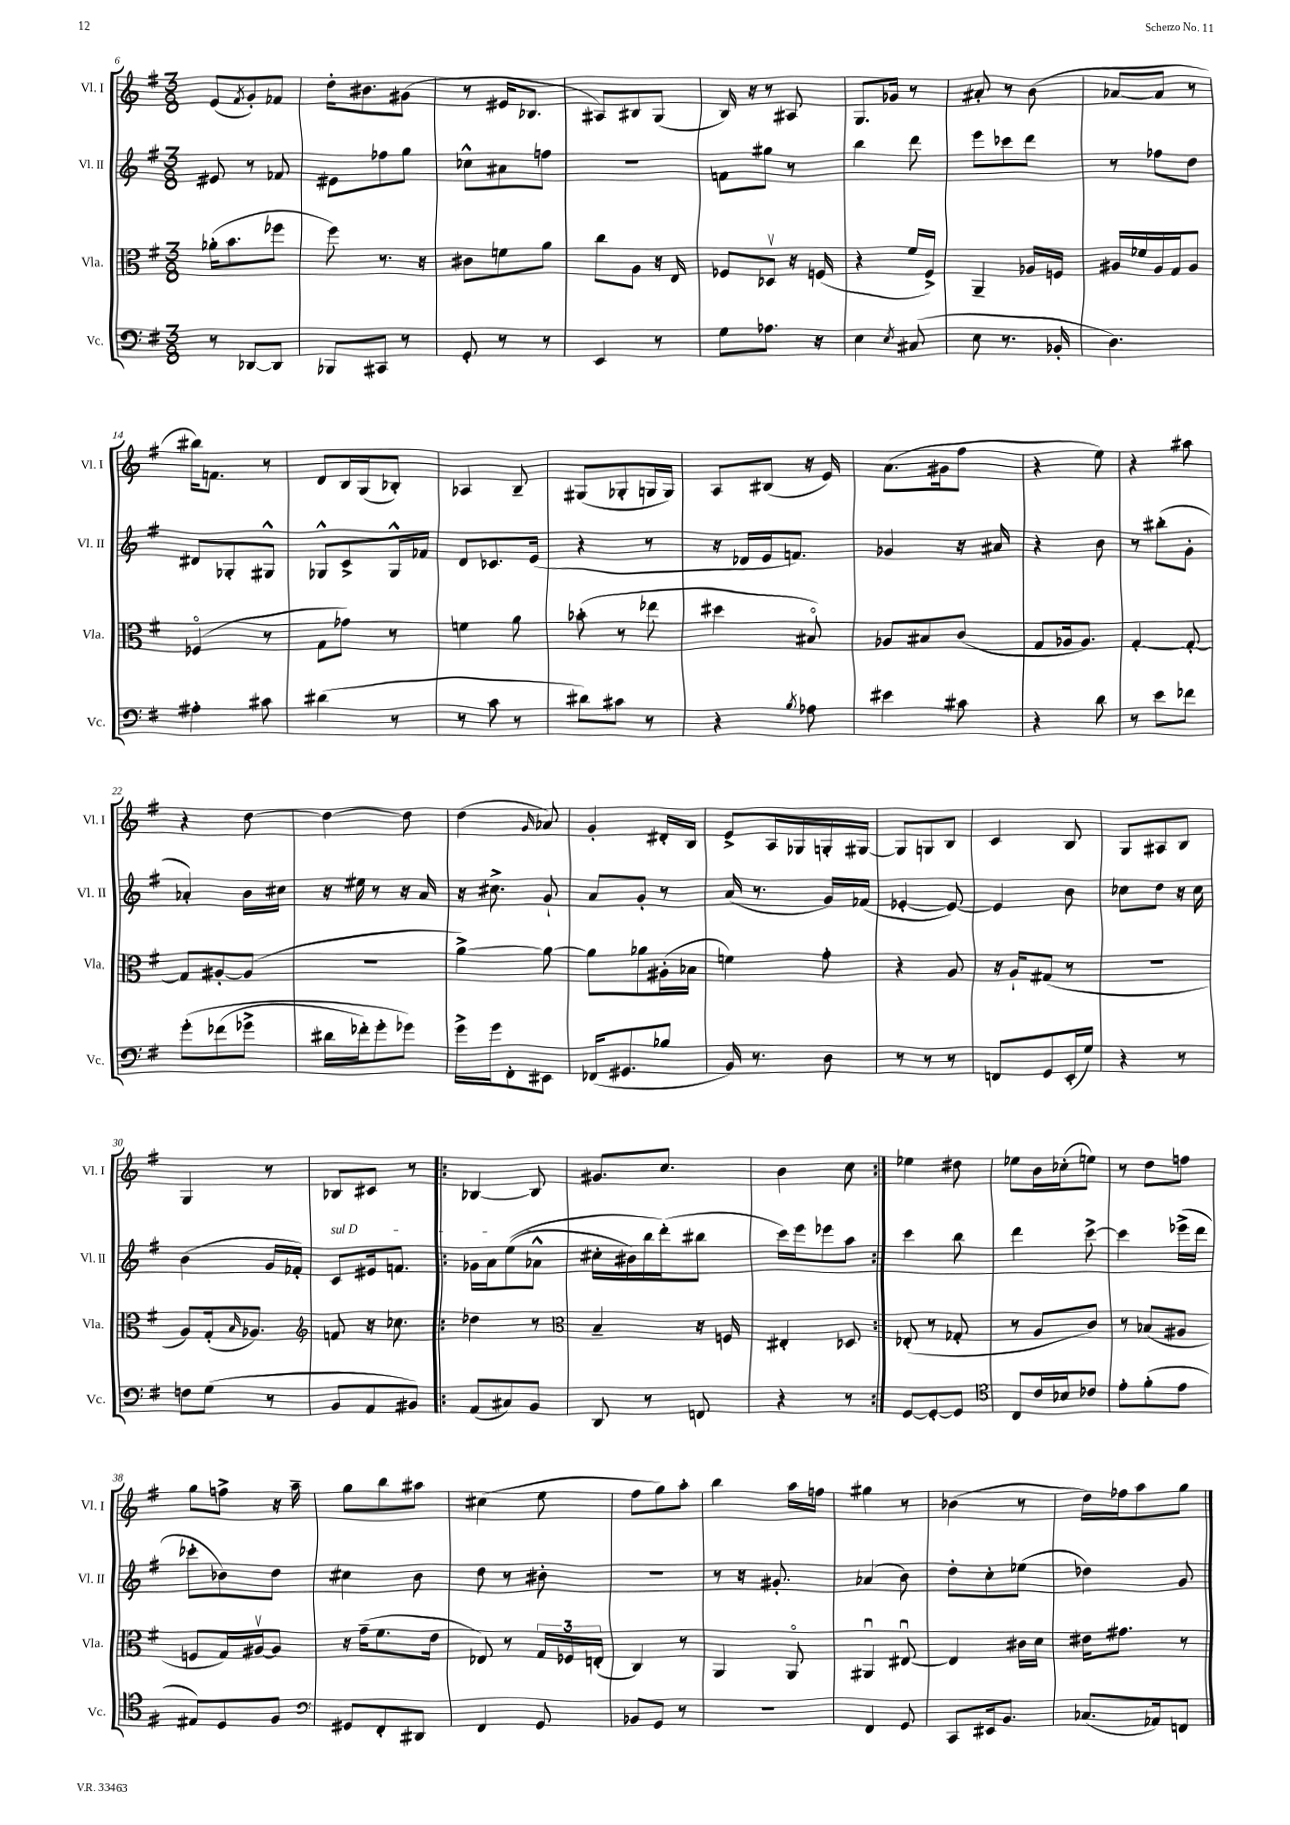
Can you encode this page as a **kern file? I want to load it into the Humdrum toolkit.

**kern	**kern	**kern	**kern
*staff4	*staff3	*staff2	*staff1
*clefF4	*clefC3	*clefG2	*clefG2
*k[f#]	*k[f#]	*k[f#]	*k[f#]
*M3/8	*M3/8	*M3/8	*M3/8
8r	(16a-'	8e#	(8e
.	8.b	.	.
.	.	.	8qf#
[8DD-	.	8r	8g')
8DD-]	8ff-	8f-	8f-
=	=	=	=
8BBB-	8ff#)	8e#	16dd'
.	.	.	8.b#
8CC#	8.r	8ff-	.
8r	.	8gg	(8g#
.	16r	.	.
=	=	=	=
8GG'	8c#	8cc-^^	8r
8r	8f	8a#	16e#
.	.	.	8.B-
8r	8a	8ff	.
=	=	=	=
4EE	8cc	4.r	8A#)
.	8A	.	8B#
8r	16r	.	(8G
.	16E	.	.
=	=	=	=
8G	8F-	8f	16B)
.	.	.	16r
8.A-	8D-v	8gg#	8r
.	16r	8r	8A#
16r	(16F	.	.
=	=	=	=
4E	4r	4bb	8.G
.	.	.	16g-
8qE	.	.	.
(8C#	16f#	8ddd	8r
.	16F#^)	.	.
=	=	=	=
8E	4AA~	8eee	8a#'
8.r	.	8ccc-	8r
.	16A-	8ddd	(8b
16BB-'	16F	.	.
=	=	=	=
4.D)	16A#	8r	[8a-
.	16f-	.	.
.	16A#	8ff-	8a-]
.	16G	.	.
.	8A#	8dd	8r
=	=	=	=
4A#'	(4F-o	8d#	16bb#)
.	.	.	8.f
.	.	8G-'	.
8c#	8r	8G#^^	8r
=	=	=	=
(4d#	8G	8G-^^	8d
.	8g-)	8c^	16B
.	.	.	(16G
8r	8r	16G-^^	8B-')
.	.	16f-	.
=	=	=	=
8r	4f	8d	4A-
8c	.	8.c-	.
8r	8a	.	8B~
.	.	(16e	.
=	=	=	=
8d#)	(8b-'	4r	(8G#
8c#	8r	.	8G-'
8r	8ee-	8r	16G
.	.	.	16G)
=	=	=	=
4r	4dd#	16r	8A
.	.	16d-	.
.	.	16e	(8B#
.	.	8.f)	.
8qB	.	.	.
8A-	8B#o)	.	16r
.	.	.	16e)
=	=	=	=
4e#	8A-	4g-	(8.a
.	8B#	.	.
.	.	.	16g#
8c#	(8c	16r	8ff#
.	.	16a#	.
=	=	=	=
4r	8G	4r	4r
.	16A-	.	.
.	8.A-)	.	.
8d	.	8b	8ee)
=	=	=	=
8r	[4G'	8r	4r
8e	.	(8bb#'	.
8f-	8G'_	8g'	8aa#
=	=	=	=
&(8g'	8G]	4a-')	4r
(8f-	[8A#'	.	.
8g-^	(8A#]	16b	[8dd
.	.	16cc#	.
=	=	=	=
16d#	4.r	16r	4dd_
16f-')	.	16ee#	.
8g'	.	8r	.
8g-&)	.	16r	8dd]
.	.	16a	.
=	=	=	=
16g^	[4a^)	16r	(4dd
16g	.	8.cc#^	.
8FF#'	.	.	.
.	.	.	16qqg
8EE#	8a_	8g`	8a-)
=	=	=	=
(16FF-	8a]	8a	4g'
8.GG#	.	.	.
.	8a-	8g'	.
8B-	(16A#'	8r	16d#'
.	16B-	.	16B
=	=	=	=
16BB)	4f)	(16a	8e^
8.r	.	8.r	.
.	.	.	16A
.	.	.	16G-
8D	8g'	16g)	16G'
.	.	(16f-	[16G#
=	=	=	=
8r	4r	[4e-'	8G#]
8r	.	.	8G
8r	8A	8e-_)	8B
=	=	=	=
8FF	16r	4e-]	4c
.	16A`	.	.
8GG	(8G#	.	.
(16EE'	8r	8b	8B
16G)	.	.	.
=	=	=	=
4r	4.r	8cc-	8G
.	.	8dd	8A#
8r	.	16r	8B
.	.	16cc-	.
=	=	=	=
8F	8A)	(4b	4G
(8G	(16G'	.	.
.	16qqB	.	.
.	8.A-)	.	.
8r	.	16g	8r
.	.	16f-')	.
=	=	=	=
*	*clefG2	*	*
8BB	8f	8c	8B-
8AA	16r	16e#	8c#
.	8.cc-	8.f	.
8BB#)	.	.	8r
=!|:	=!|:	=!|:	=!|:
(8AA	4dd-	16g-	[4B-
.	.	16a	.
8C#)	.	&((8ee	.
8BB	8r	8a-^^	8B-]
=	=	=	=
*	*clefC3	*	*
8DD	4B~	16cc#'	8.g#
.	.	16b#)	.
8r	.	16bb	.
.	.	(16ddd'&)	8.cc
8FF	16r	8bb#	.
.	16F	.	.
=	=	=	=
4r	4E#'	16ccc)	4b
.	.	16eee	.
.	.	8eee-	.
8r	8D-	8aa	8cc
=:|!	=:|!	=:|!	=:|!
[8GG	(8E-'	4ccc	4ee-
8GG'_	8r	.	.
8GG]	8G-'	8bb	8dd#
=	=	=	=
*clefC4	*	*	*
8C	8r	4ddd	8ee-
16c	8A	.	16b
16B-	.	.	(16cc-'
8c-	8c)	[8ccc^	8ee)
=	=	=	=
8e'	8r	4ccc]	8r
(8f#'	(8B-	.	8dd
8e	8A#	(16eee-^	8ff
.	.	16ddd	.
=	=	=	=
8E#)	8F	8ccc-'	8gg
8D	16G)	8b-)	8ff^
.	[16A#v	.	.
8F#	8A#]	8dd	16r
.	.	.	16aa~
=	=	=	=
*clefF4	*	*	*
8GG#	16r	4cc#	8gg
.	(16g~	.	.
8FF#'	8.f#	.	8bb
8DD#	.	8b	8aa#
.	16e	.	.
=	=	=	=
4FF#	8E-)	8dd	(4cc#
.	8r	8r	.
8GG	24G	8b#'	8ee
.	24F-	.	.
.	(24E'	.	.
=	=	=	=
8BB-	4C)	4.r	8ff#
8GG	.	.	8gg)
8r	8r	.	8aa'
=	=	=	=
4.r	4AA	8r	4bb
.	.	16r	.
.	.	8.g#'	.
.	8AAo	.	16aa
.	.	.	16ff
=	=	=	=
4FF#	4AA#u	(4a-	4gg#
8GG	[8E#u	8b)	8r
=	=	=	=
8CC	4E#]	8dd'	(4b-
16EE#	.	8cc'	.
8.BB	.	.	.
.	16c#	(8ee-	8r
.	16d	.	.
=	=	=	=
(8.C-	16e#	4dd-)	16dd)
.	8.g#	.	16ff-
.	.	.	8aa
16AA-)	.	.	.
8FF	8r	8g	8gg
==	==	==	==
*-	*-	*-	*-
